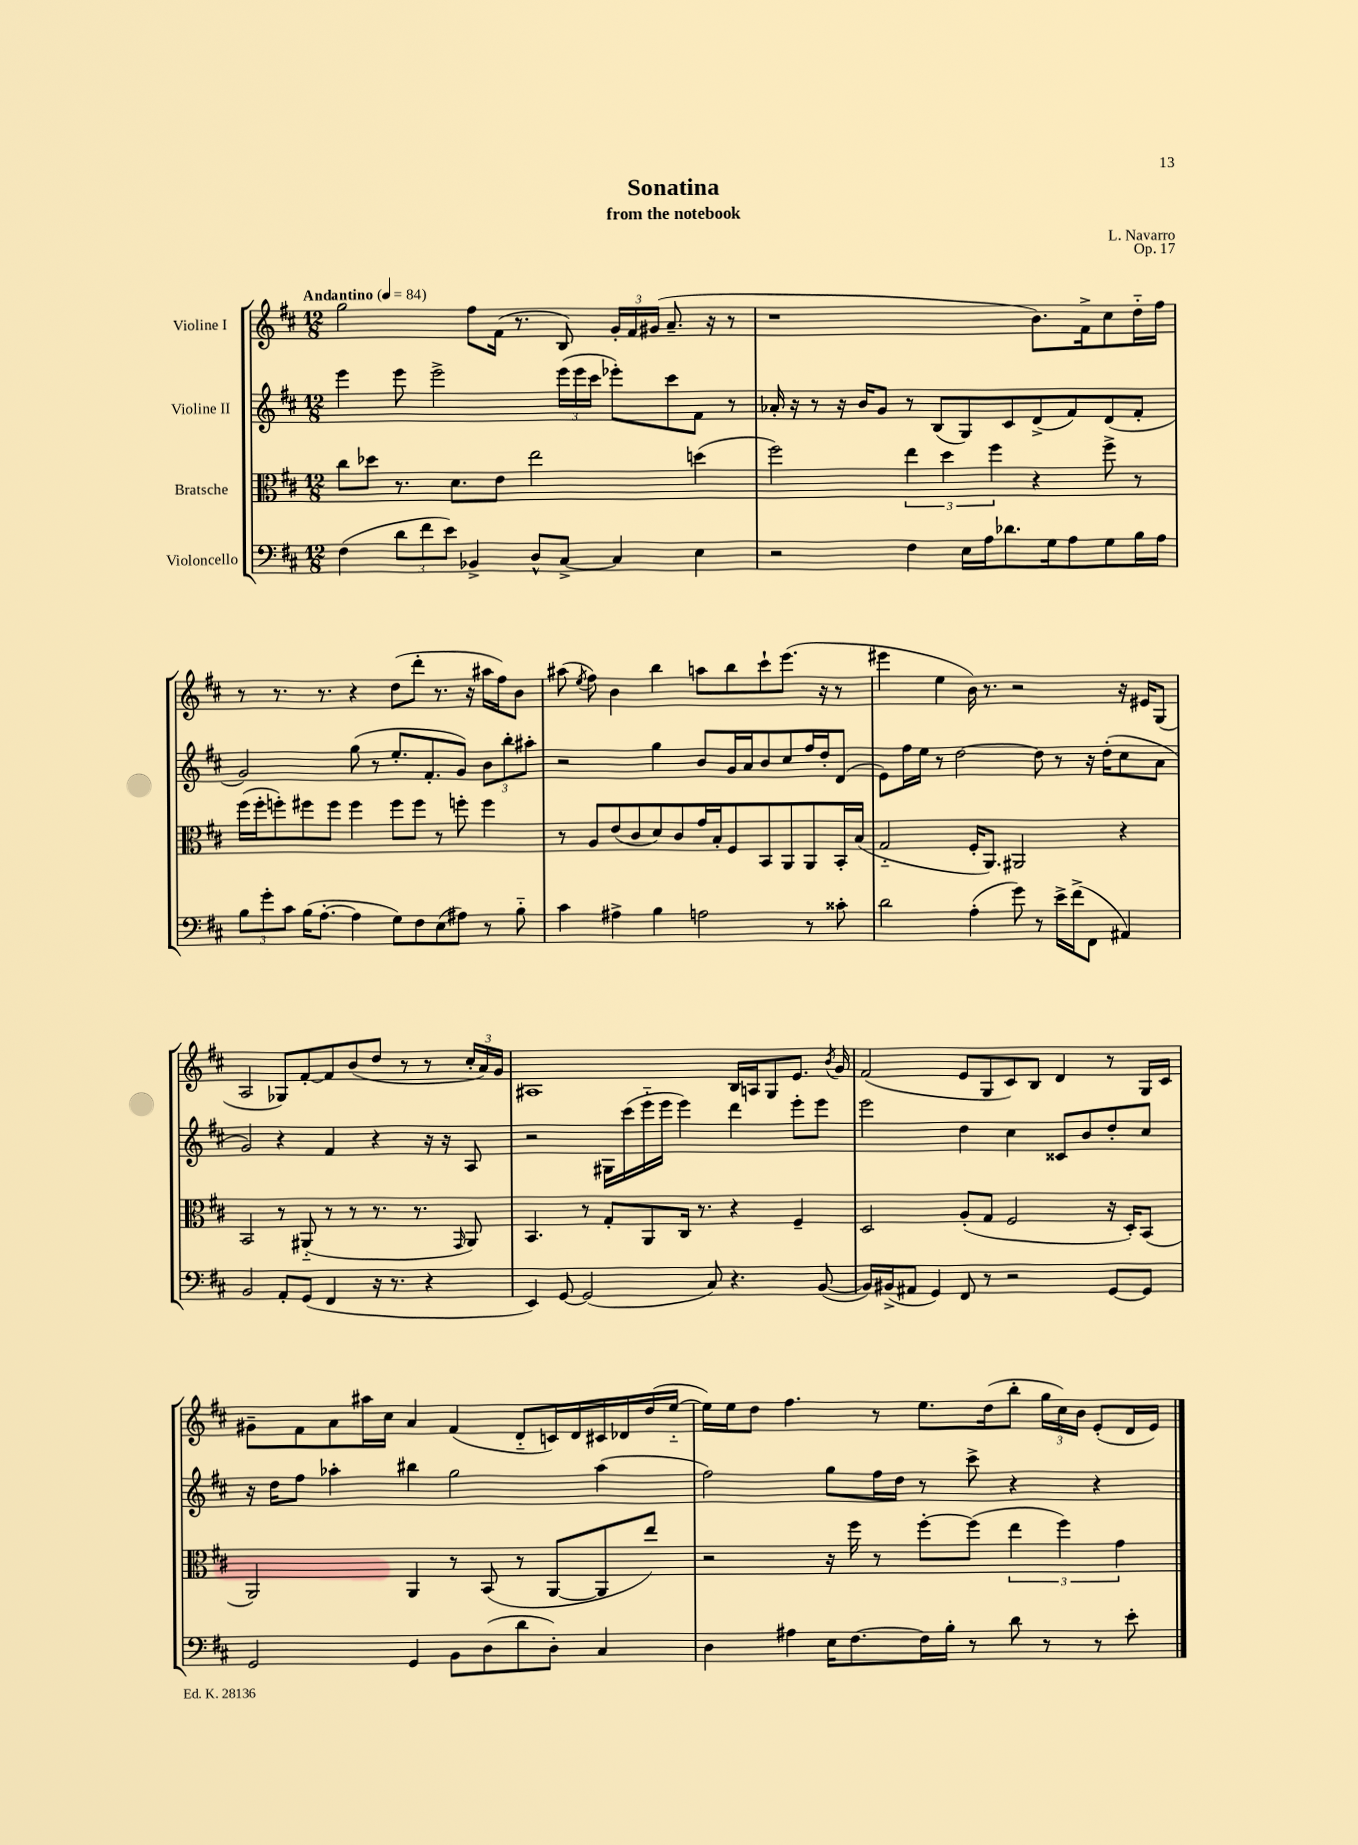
\header { title = "Sonatina" composer = "L. Navarro" subtitle = "from the notebook" opus = "Op. 17" }
<<
\new StaffGroup <<
\new Staff = "s0" \with { instrumentName = "Violine I" } {
    \clef treble \key d \major \numericTimeSignature \time 12/8 \tempo "Andantino" 4 = 84
    \autoBeamOff g''2 fis''8[ fis'16]( r8. b8) \tuplet 3/2 { g'16[-. fis'16 gis'16]( } a'8.-- r16 r8 |
    r1 b'8.[) fis'16-> cis''8 d''16-_ fis''16] |
    r8 r8. r8. r4 d''8[( d'''8]-. r8. r16 ais''16[ fis''16) b'8] |
    ais''8( \acciaccatura { e''8 } fis''8) b'4 b''4 a''8[ b''8 cis'''8-! e'''8.]( r16 r8 |
    eis'''4 e''4 b'16) r8. r2 r16 eis'16[ g8]( |
    a2 ges8[) fis'8~-. fis'8 b'8( d''8] r8 r8 \tuplet 3/2 { cis''16[-. a'16) g'16] } |
    ais1 b16[ a16 g8 e'8.] \acciaccatura { b'8 } g'16 |
    fis'2( e'8[ g8 cis'8) b8] d'4 r8 g16[ cis'16] |
    gis'8[-- fis'8 a'8 ais''16 cis''16] a'4 fis'4( d'8[-_ c'16) d'16 cis'16 des'16 d''16( e''16]~-_ |
    e''16[) e''16 d''8] fis''4. r8 e''8.[ d''16( b''8]-. \tuplet 3/2 { g''16[ cis''16) b'16] } e'8[-.( d'16 e'16]) \bar "|." |
}
\new Staff = "s1" \with { instrumentName = "Violine II" } {
    \clef treble \key d \major \numericTimeSignature \time 12/8
    \autoBeamOff e'''4 e'''8 e'''2-> \tuplet 3/2 { e'''16[( e'''16 cis'''16] } ees'''8[-.) cis'''8 fis'8] r8 |
    aes'16-. r16 r8 r16 b'16[ g'8] r8 b8[( g8) cis'8 d'8->( fis'8) d'8( fis'8]-. |
    g'2) g''8( r8 e''8.[-. fis'8.-. g'8]) \tuplet 3/2 { b'8[ b''8-. ais''8]-. } |
    r2 g''4 b'8[ g'16 a'16 b'8 cis''8 fis''16 d''16-. d'8]( |
    e'8[) fis''16 e''16] r8 d''2~ d''8 r8 r16 d''16[-.( cis''8 a'8] |
    g'2) r4 fis'4 r4 r16 r16 a8 |
    r2 gis16[ cis'''16( e'''16-_ e'''16] e'''4) d'''4 e'''8[-. e'''8] |
    e'''2 d''4 cis''4 cisis'8[ b'8 d''8-. cis''8] |
    r16 d''16[ fis''8] aes''4-. bis''4 g''2 aes''4( |
    fis''2) g''8[ fis''16 d''16] r8 cis'''8-> r4 r4 \bar "|." |
}
\new Staff = "s2" \with { instrumentName = "Bratsche" } {
    \clef alto \key d \major \numericTimeSignature \time 12/8
    \autoBeamOff cis''8[ des''8] r8. d'8.[ e'8] e''2 d''4( |
    fis''2) \tuplet 3/2 { e''4 d''4 fis''4 } r4 fis''8-> r8 |
    fis''16[( fis''16-. f''8-.) fis''8 fis''8] fis''4 fis''8[ fis''8] r8 f''8-. f''4 |
    r8 a8[ e'8( cis'8 d'8) cis'8 g'16 b16-. fis8 b,8 a,8 a,8 b,16-. b16]( |
    g2-_ fis16[-. a,8.]) ais,2 r4 |
    b,2 r8 ais,8-_( r8 r8 r8. r8. \grace { g,16 } ais,8) |
    b,4. r8 g8[-. a,8 cis16] r8. r4 fis4-- |
    d2 a8[-.( g8] fis2 r16 d16[-.) b,8]( |
    a,2) a,4 r8 b,8( r8 a,8[~ a,8 e''8]) |
    r2 r16 fis''16 r8 fis''8[~-. fis''8]( \tuplet 3/2 { e''4 fis''4) g'4 } \bar "|." |
}
\new Staff = "s3" \with { instrumentName = "Violoncello" } {
    \clef bass \key d \major \numericTimeSignature \time 12/8
    \autoBeamOff fis4( \tuplet 3/2 { d'8[ fis'8 e'8]) } bes,4-> d8[-^ cis8]~-> cis4 e4 |
    r2 fis4 e16[ a16 des'8. g16 a8 g8 b16 a16] |
    \tuplet 3/2 { b8[ g'8-. cis'8] } b16[( a8.]~-. a4 g8[) fis8 e8( ais8]) r8 b8-_ |
    cis'4 ais4-> b4 a2 r8 cisis'8-. |
    d'2 a4-.( g'8) r8 e'16[-> fis'16->( fis,8] ais,4) |
    b,2 a,8[-. g,8]( fis,4 r16 r8. r4 |
    e,4) g,8~ g,2( cis8) r4. b,8~( |
    b,16[) bis,16->( ais,8] g,4) fis,8 r8 r2 g,8[~ g,8] |
    g,2 g,4 b,8[ d8( d'8 d8]-.) cis4 |
    d4 ais4 e16[ fis8.~ fis16 b16]-. r8 d'8 r8 r8 e'8-. \bar "|." |
}
>>
>>
\layout { \context { \Score \remove "Bar_number_engraver" } }
